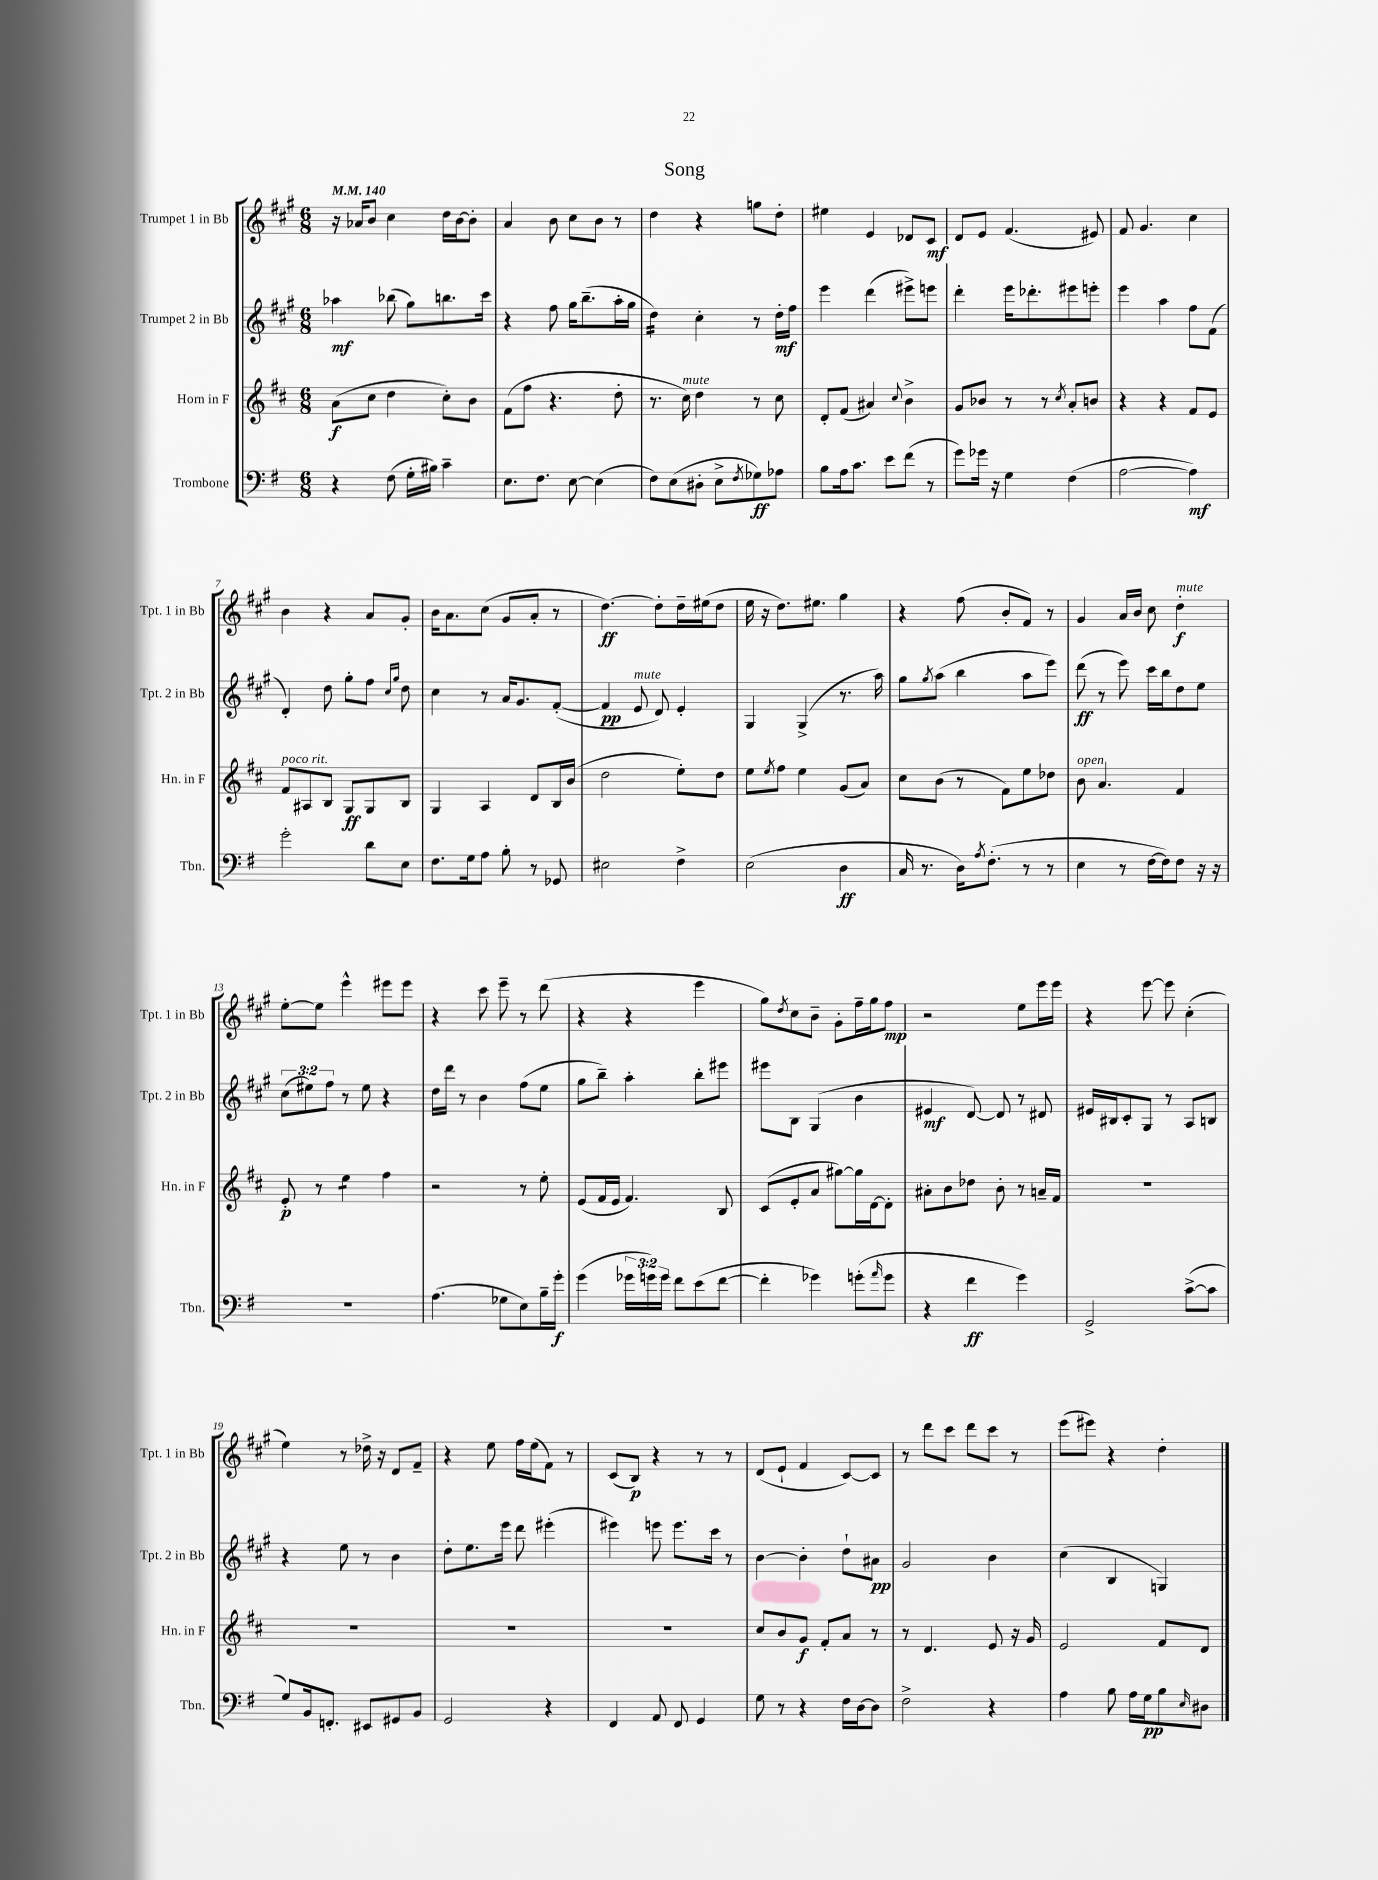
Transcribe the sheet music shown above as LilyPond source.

\header { title = "Song" }
<<
\new StaffGroup <<
\new Staff = "s0" \with { instrumentName = "Trumpet 1 in Bb" shortInstrumentName = "Tpt. 1 in Bb" } {
    \clef treble \key a \major \numericTimeSignature \time 6/8 \tempo 4 = 140
    r16 aes'16 b'8 cis''4 d''16 b'16~ b'8-. |
    a'4 b'8 cis''8 b'8 r8 |
    d''4 r4 g''8 d''8-. |
    eis''4 e'4 des'8 cis'8\mf |
    d'8 e'8 fis'4.( eis'8) |
    fis'8 gis'4. cis''4 |
    b'4 r4 a'8 gis'8-. |
    b'16 a'8. cis''8( gis'8 a'8-. r8 |
    d''4.~\ff) d''8-. d''16-- eis''16( d''8 |
    e''16 r16 d''8.) eis''8. gis''4 |
    r4 fis''8( b'8-. fis'8) r8 |
    gis'4 a'16 b'16 cis''8 d''4-.\f^\markup { \italic "mute" } |
    e''8~-. e''8 e'''4-^ eis'''8 eis'''8 |
    r4 cis'''8 e'''8-- r8 d'''8( |
    r4 r4 e'''4 |
    gis''8) \acciaccatura { d''8 } cis''8 b'8-- gis'8-. fis''16-- gis''16 fis''8\mp |
    r2 e''8 e'''16 e'''16 |
    r4 e'''8~ e'''8 cis''4-.( |
    e''4) r8 des''16-> r16 d'8 fis'8-- |
    r4 e''8 fis''16 e''16( fis'8) r8 |
    cis'8( b8\p) r4 r8 r8 |
    d'8( e'8-! fis'4 cis'8~) cis'8 |
    r8 d'''8 cis'''8 d'''8 cis'''8 r8 |
    e'''8( eis'''8) r4 d''4-. \bar "|." |
}
\new Staff = "s1" \with { instrumentName = "Trumpet 2 in Bb" shortInstrumentName = "Tpt. 2 in Bb" } {
    \clef treble \key a \major \numericTimeSignature \time 6/8 \override Staff.TupletNumber.text = #tuplet-number::calc-fraction-text
    aes''4\mf bes''8( gis''8) b''8. cis'''16 |
    r4 fis''8 gis''16 b''8.--( a''16-. gis''16 |
    d''4:16) cis''4-. r8 d''16-.\mf fis''16 |
    e'''4 d'''4( eis'''8->) e'''8 |
    d'''4-. e'''16 des'''8.-. eis'''8 e'''8-. |
    e'''4 a''4 fis''8 fis'8( |
    d'4-.) d''8 gis''8-. fis''8 \grace { cis''16 gis''16 } d''8 |
    cis''4 r8 a'16 gis'8. fis'8~-.( |
    fis'4\pp e'8^\markup { \italic "mute" } d'8) e'4-. |
    gis4 gis4->( r8. a''16) |
    gis''8 \acciaccatura { gis''8 } a''8( b''4 a''8 e'''8) |
    d'''8\ff( r8 e'''8) cis'''16 b''16 d''8 e''8 |
    \tuplet 3/2 { cis''8( eis''8) fis''8 } r8 eis''8 r4 |
    d''16 d'''16 r8 b'4 fis''8( e''8 |
    gis''8 b''8--) a''4-. b''8-. eis'''8 |
    eis'''8 b8 gis4( b'4 |
    eis'4\mf d'8~) d'8 r8 dis'8 |
    eis'16 bis16 cis'8-. gis8 r8 a8 b8 |
    r4 e''8 r8 b'4 |
    d''8-. e''8. e'''16 d'''8 eis'''4-.( |
    eis'''4) e'''8 e'''8. cis'''16 r8 |
    b'4~ b'4-. d''8-! ais'8\pp |
    gis'2 b'4 |
    cis''4( b4 g4) \bar "|." |
}
\new Staff = "s2" \with { instrumentName = "Horn in F" shortInstrumentName = "Hn. in F" } {
    \clef treble \key d \major \numericTimeSignature \time 6/8
    a'8\f( cis''8 d''4 cis''8-.) b'8 |
    fis'8( fis''8 r4. d''8-. |
    r8. cis''16^\markup { \italic "mute" }) d''4 r8 cis''8 |
    d'8-. fis'8( ais'4) \appoggiatura { cis''8 } b'4-> |
    g'8 bes'8 r8 r8 \acciaccatura { cis''8 } a'8-. b'8 |
    r4 r4 fis'8 e'8 |
    fis'8^\markup { \italic "poco rit." } ais8 b8 g8\ff g8 b8 |
    g4 a4 d'8 b16 b'16( |
    d''2 e''8-.) d''8 |
    e''8 \acciaccatura { e''8 } fis''8 e''4 g'8( a'8) |
    cis''8 b'8( r8 fis'8) e''8 des''8 |
    b'8^\markup { \italic "open" } a'4. fis'4 |
    e'8-.\p r8 e''4:8 fis''4 |
    r2 r8 e''8-. |
    e'8( fis'16 e'16 fis'4.) b8 |
    cis'8( e'8-. a'8 gis''8~) gis''16 d'16~ d'8-. |
    ais'8-. b'8 des''8 b'8-. r8 a'16-- fis'16 |
    R2. |
    R2. |
    R2. |
    R2. |
    cis''8 b'8 g'8\f fis'8-. a'8 r8 |
    r8 d'4. e'8 r16 g'16 |
    e'2 fis'8 d'8 \bar "|." |
}
\new Staff = "s3" \with { instrumentName = "Trombone" shortInstrumentName = "Tbn." } {
    \clef bass \key g \major \numericTimeSignature \time 6/8 \override Staff.TupletNumber.text = #tuplet-number::calc-fraction-text
    r4 fis8( g16-. bis16) c'4-- |
    e8. fis8. e8~ e4( |
    fis8) e8( dis8-. e8-> \acciaccatura { fis8 } ges8\ff) aes8 |
    b8 a16 c'8. e'8 fis'8( r8 |
    g'8) ges'16 r16 g4 fis4( |
    a2~ a4\mf) |
    g'2-. d'8 e8 |
    fis8. g16 a8 b8-. r8 ges,8 |
    eis2 fis4-> |
    e2( d4\ff |
    c16 r8. d16) \acciaccatura { a8 } fis8.-.( r8 r8 |
    e4 r8 fis16~ fis16) fis8 r16 r16 |
    R2. |
    a4.( ges8 e8) b16-- g'16-.\f |
    g'4( \tuplet 3/2 { ges'16 g'16) g'16 } fis'8 e'8( fis'8~ |
    fis'4-. ges'4) g'8-.( \grace { a'16 } g'8 |
    r4 fis'4\ff g'4) |
    g,2-> c'8~->( c'8 |
    g8) b,16 f,8.-. eis,8 gis,8 b,8 |
    g,2 r4 |
    fis,4 a,8 fis,8 g,4 |
    g8 r8 r4 fis16 d16~ d8 |
    fis2-> r4 |
    a4 b8 a16 g16\pp b8 \grace { e16 } dis8 \bar "|." |
}
>>
>>
